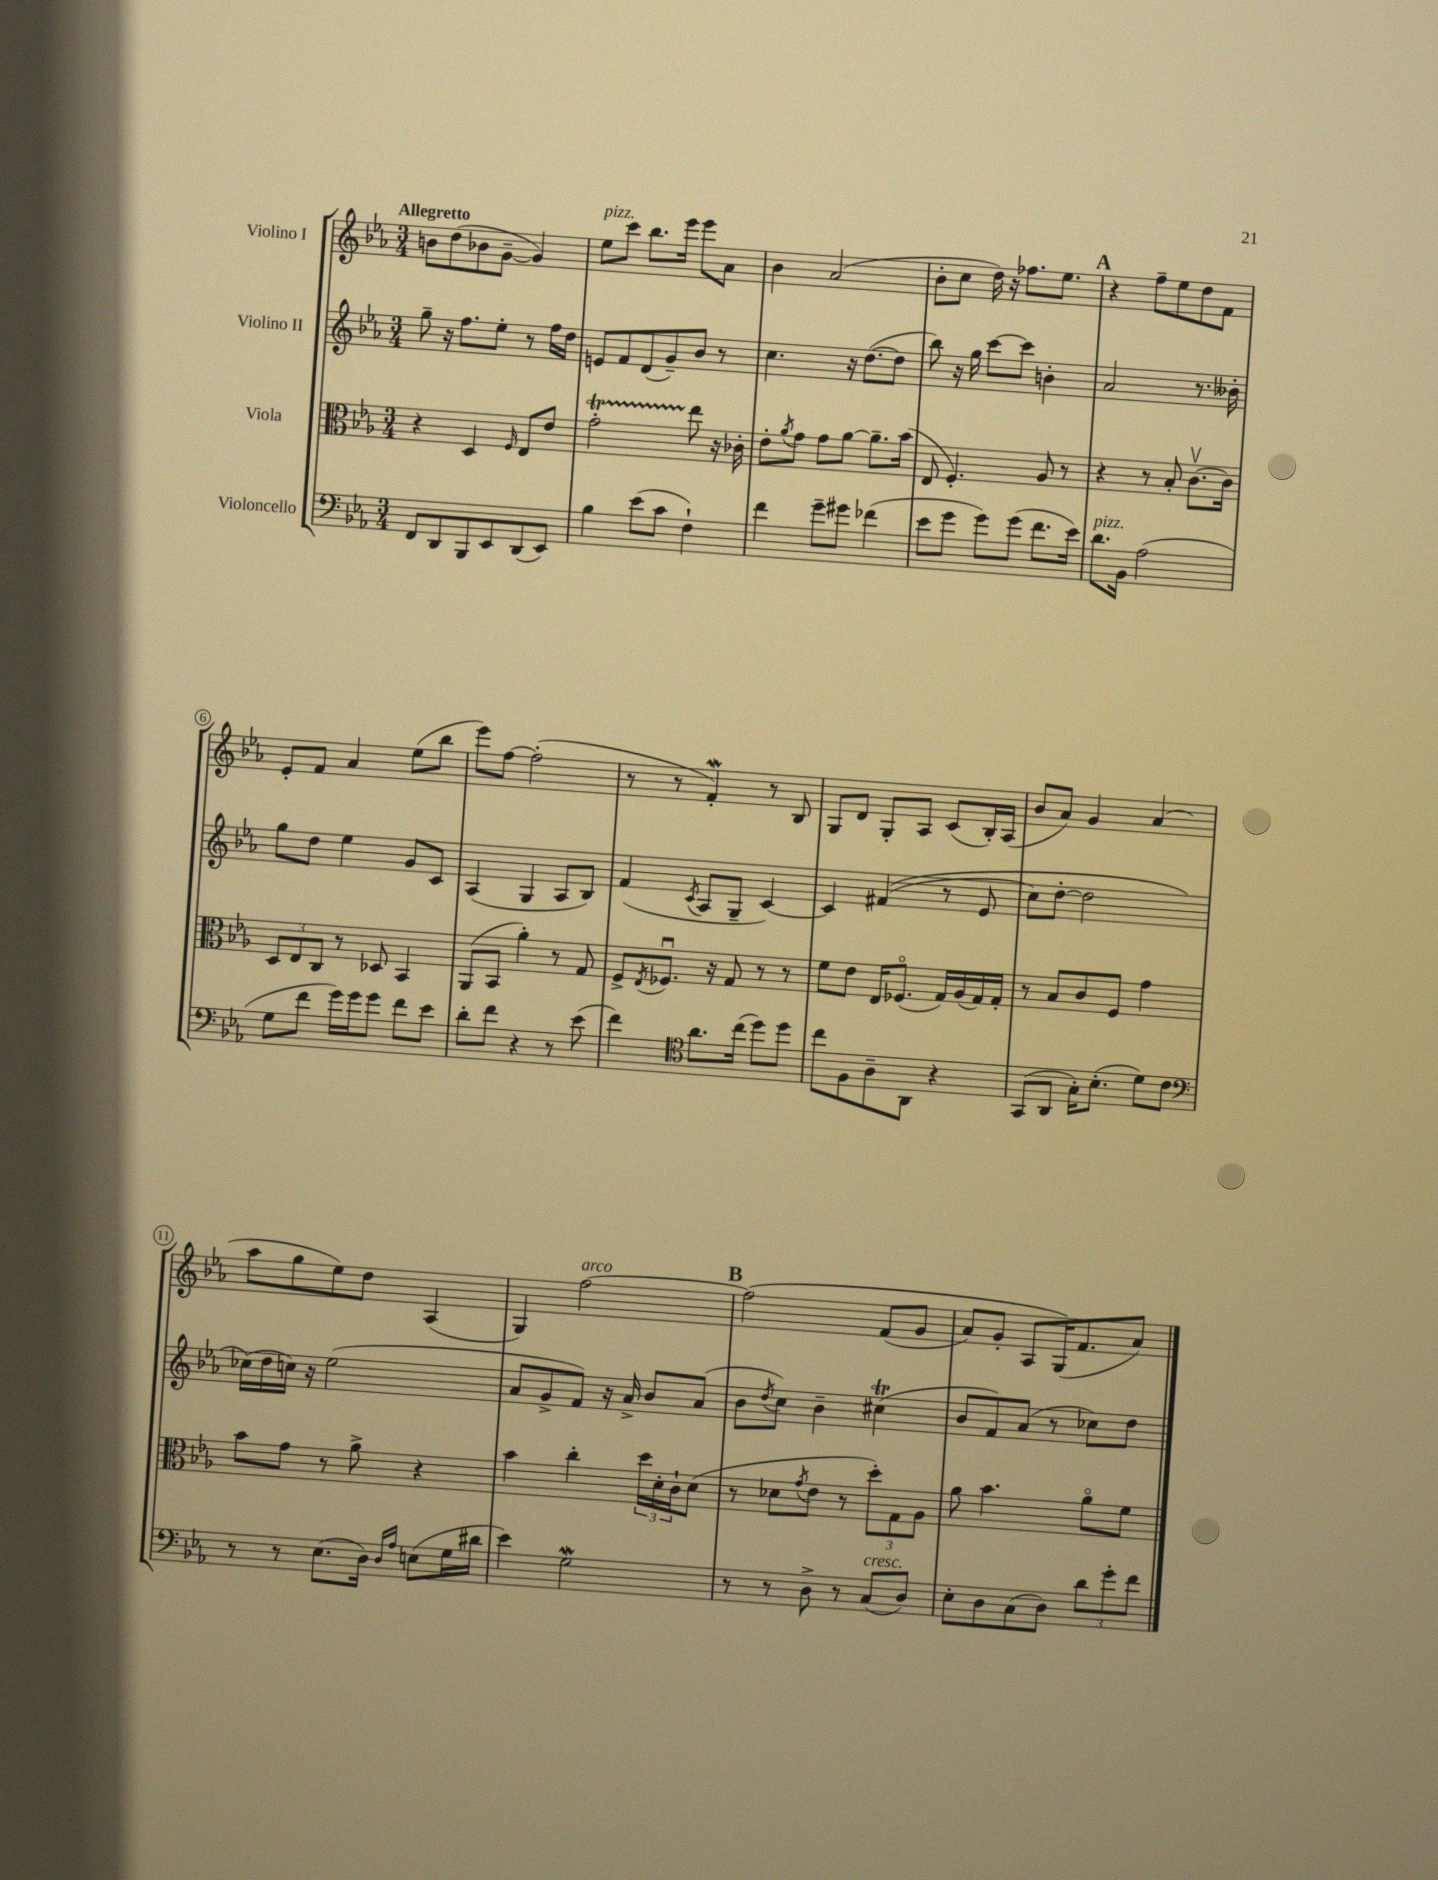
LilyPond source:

<<
\new StaffGroup <<
\new Staff = "s0" \with { instrumentName = "Violino I" } {
    \clef treble \key ees \major \numericTimeSignature \time 3/4 \tempo "Allegretto"
    b'8 d''8( bes'8 g'8~-- g'4) |
    ees''8^\markup { \italic "pizz." } c'''8 bes''8. ees'''16 ees'''8 aes'8 |
    bes'4 aes'2( |
    bes'8-. c''8 d''16) r16 fes''8. ees''8. |
    \mark \markup { \bold "A" } r4 f''8-- ees''8 d''8 f'8 |
    ees'8-. f'8 aes'4 ees''8( bes''8 |
    ees'''8) f''8~ f''2-.( |
    r8 r8 f'4-.\mordent) r8 bes8 |
    g8 d'8 g8-. aes8 c'8( bes16-.) aes16( |
    bes'8 aes'8) g'4 aes'4( |
    aes''8 g''8 ees''8) d''8 aes4( |
    g4) f''2~^\markup { \italic "arco" } |
    \mark \markup { \bold "B" } f''2\( f'8( g'8 |
    aes'8) g'8-. aes8 g16(\) f'8. aes'8) \bar "|." |
}
\new Staff = "s1" \with { instrumentName = "Violino II" } {
    \clef treble \key ees \major \numericTimeSignature \time 3/4
    g''8-- r16 f''8. ees''8-. r8 f''16 d''16 |
    e'8 f'8 d'8( g'8--) bes'8 r8 |
    c''4. r16 d''8.~( d''8 |
    bes''8) r16 g''16 c'''8~ c'''8 b'4-. |
    \mark \markup { \bold "A" } aes'2 r8. beses'16-. |
    g''8 d''8 ees''4 g'8 c'8 |
    aes4( g4 aes8 bes8) |
    f'4( \acciaccatura { c'8 } aes8 g8-- c'4~) |
    c'4 fis'4(\( r8 ees'8 |
    c''8) d''8~-. d''2 |
    ces''16(\) d''16 c''16) r16 ees''2( |
    aes'8 g'8-> f'8) r16 aes'16-> bes'8 aes'8( |
    \mark \markup { \bold "B" } bes'8 \acciaccatura { d''8 } c''8) bes'4-- cis''4\trill( |
    bes'8 f'8) aes'8( r8 ces''8) d''8 \bar "|." |
}
\new Staff = "s2" \with { instrumentName = "Viola" } {
    \clef alto \key ees \major \numericTimeSignature \time 3/4
    r4 d4 \grace { f16 } ees8 ees'8 |
    g'2-.\startTrillSpan ees''8\stopTrillSpan r16 ces'16-. |
    ees'8-. \acciaccatura { aes'8 } g'8 g'8 aes'8~ aes'8.-- bes'16( |
    ees8 f4.-.) aes8 r8 |
    \mark \markup { \bold "A" } r4 r8 bes8-. c'8.~\upbow c'16 |
    \tuplet 3/2 { d8 ees8 c8 } r8 des8 bes,4 |
    aes,8( bes,8 aes'4-.) r8 g8 |
    f8-> \acciaccatura { ees8 } fes8.\downbow r16 g8 r8 r8 |
    f'8 ees'8 ees16 fes8.\flageolet( g16) aes16( g16) g16-. |
    r8 bes8 c'8 f8 g'4 |
    bes'8 g'8 r8 aes'8-> r4 |
    bes'4 c''4-. \tuplet 3/2 { d''16 d'16-. c'16-! } d'8( |
    \mark \markup { \bold "B" } r8 des'8 \acciaccatura { g'8 } ees'8 r8 \tuplet 3/2 { d''8-.) g8 aes8 } |
    aes'8 bes'4. aes'8\flageolet f'8 \bar "|." |
}
\new Staff = "s3" \with { instrumentName = "Violoncello" } {
    \clef bass \key ees \major \numericTimeSignature \time 3/4
    f,8 d,8 bes,,8 ees,8 d,8( ees,8) |
    bes4 ees'8( c'8 f4-!) |
    f'4 g'8-- gis'8 fes'4( |
    ees'8 g'8 g'8) g'8( f'8. ees'16) |
    \mark \markup { \bold "A" } d'8.^\markup { \italic "pizz." } bes,16 aes2( |
    g8 f'8 g'16) g'16 g'8 f'8 ees'8 |
    d'8-. f'8 r4 r8 ees'8( |
    f'4) \clef tenor aes'8. c''16( d''8) d''8 |
    c''8 f8 aes8-- aes,8 r4 |
    g,8( aes,8 g16-.) bes8.-.( d'8) c'8 |
    \clef bass r8 r8 ees8.( d16) \grace { d16 aes16 } e8( g16 dis'16 |
    ees'4) g2\mordent |
    \mark \markup { \bold "B" } r8 r8 d8-> r8 c8^\markup { \italic "cresc." }( d8) |
    ees8-. d8 c8( d8) \tuplet 3/2 { d'8 g'8-. f'8 } \bar "|." |
}
>>
>>
\layout { \context { \Score \override BarNumber.stencil = #(make-stencil-circler 0.1 0.3 ly:text-interface::print) } }
